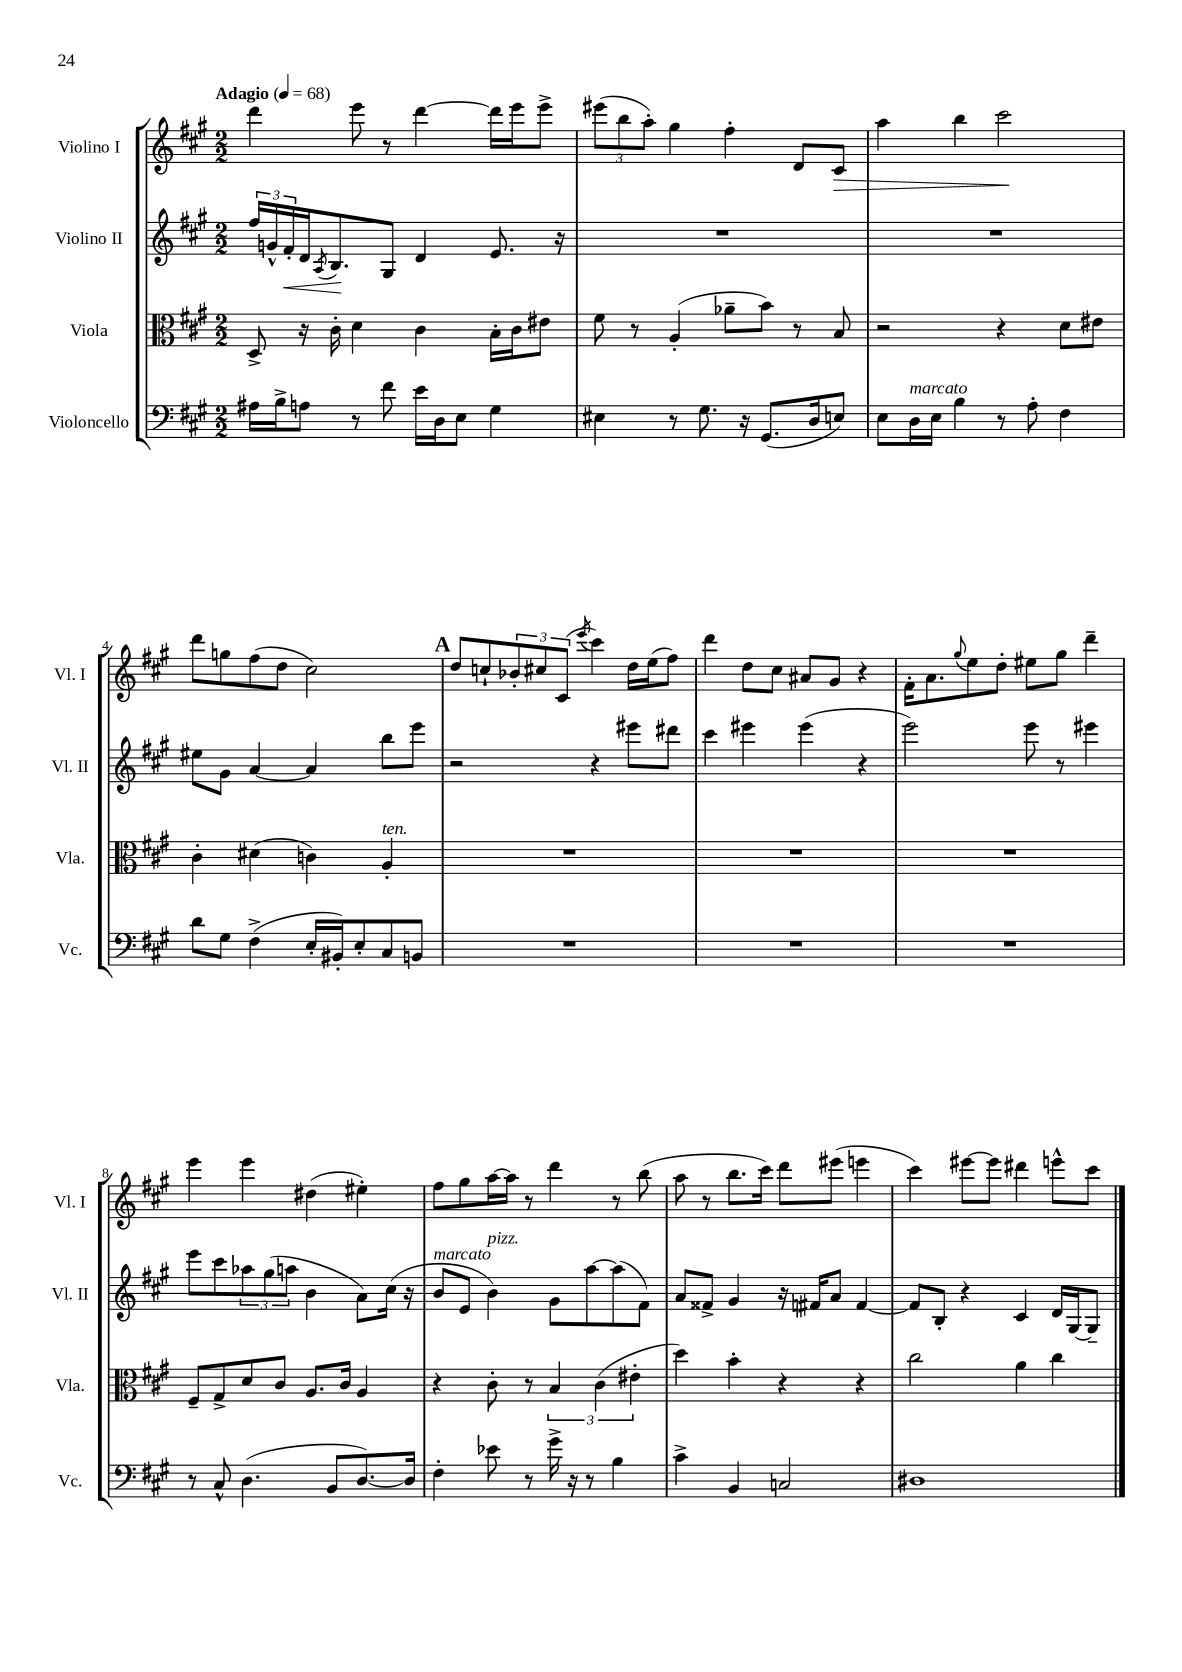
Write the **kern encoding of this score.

**kern	**kern	**kern	**kern
*staff4	*staff3	*staff2	*staff1
*clefF4	*clefC3	*clefG2	*clefG2
*k[f#c#g#]	*k[f#c#g#]	*k[f#c#g#]	*k[f#c#g#]
*M2/2	*M2/2	*M2/2	*M2/2
*MM68	*MM68	*MM68	*MM68
16A#	8D^	24ff#	4ddd
.	.	24g^^	.
16B^	.	.	.
.	.	24f#'	.
8A	16r	16d	.
.	.	8qA	.
.	16c#'	8.B	.
8r	4d	.	8eee
8f#	.	8G#	8r
16e	4c#	4d	[4ddd
16D	.	.	.
8E	.	.	.
4G#	16B'	8.e	16ddd]
.	16c#	.	16eee
.	8e#	.	8eee^
.	.	16r	.
=	=	=	=
4E#	8f#	1r	(12eee#
.	.	.	12bb
.	8r	.	.
.	.	.	12aa')
8r	(4A'	.	4gg#
8.G#	.	.	.
.	8a-~	.	4ff#'
16r	.	.	.
(8.GG#	8b)	.	.
.	8r	.	8d
16D	.	.	.
8E)	8B	.	8c#
=	=	=	=
8E	2r	1r	4aa
16D	.	.	.
16E	.	.	.
4B	.	.	4bb
8r	4r	.	2ccc#
8A'	.	.	.
4F#	8d	.	.
.	8e#	.	.
=	=	=	=
8d	4c#'	8ee#	8ddd
8G#	.	8g#	8gg
(4F#^	(4d#	[4a	(8ff#
.	.	.	8dd
16E'	4c)	4a]	2cc#)
16BB#')	.	.	.
8E'	.	.	.
8C#	4A'	8bb	.
8BB	.	8eee	.
=	=	=	=
1r	1r	2r	8dd
.	.	.	8cc`
.	.	.	12b-'
.	.	.	12cc#
.	.	.	(12c#
.	.	.	8qeee
.	.	4r	4ccc#)
.	.	8eee#	16dd
.	.	.	(16ee
.	.	8ddd#	8ff#)
=	=	=	=
1r	1r	4ccc#	4ddd
.	.	4eee#	8dd
.	.	.	8cc#
.	.	(4eee#	8a#
.	.	.	8g#
.	.	4r	4r
=	=	=	=
1r	1r	2eee)	16f#'
.	.	.	8.a
.	.	.	8qqgg#
.	.	.	8ee
.	.	.	8dd'
.	.	8eee	8ee#
.	.	8r	8gg#
.	.	4eee#	4ddd~
=	=	=	=
8r	8F#~	8eee	4eee
8C#^^	8G#^	8ccc#	.
(4.D	8d	12aa-	4eee
.	.	(12gg#	.
.	8c#	.	.
.	.	12aa	.
.	8.A	4b	(4dd#
8BB	.	.	.
.	16c#	.	.
[8.D)	4A	8a)	4ee#')
.	.	(16cc#	.
16D]	.	16r	.
=	=	=	=
4F#'	4r	8b	8ff#
.	.	8e	8gg#
8e-	8c#'	4b)	[16aa
.	.	.	16aa]
8r	8r	.	8r
16g#^	6B	8g#	4ddd
16r	.	.	.
8r	.	[8aa	.
.	(6c#	.	.
4B	.	(8aa]	8r
.	6e#'	.	.
.	.	8f#)	(8bb
=	=	=	=
4c#^	4dd)	8a	8aa
.	.	8f##^	8r
4BB	4b'	4g#	8.bb
.	.	.	16ccc#)
2C	4r	16r	8ddd
.	.	16f#	.
.	.	8a	(8eee#
.	4r	[4f#	4eee
=	=	=	=
1D#	2cc#	8f#]	4ccc#)
.	.	8B'	.
.	.	4r	[8eee#
.	.	.	8eee#]
.	4a	4c#	4ddd#
.	4cc#	16d	8eee^^
.	.	[16G#	.
.	.	8G#~]	8ccc#
==	==	==	==
*-	*-	*-	*-
